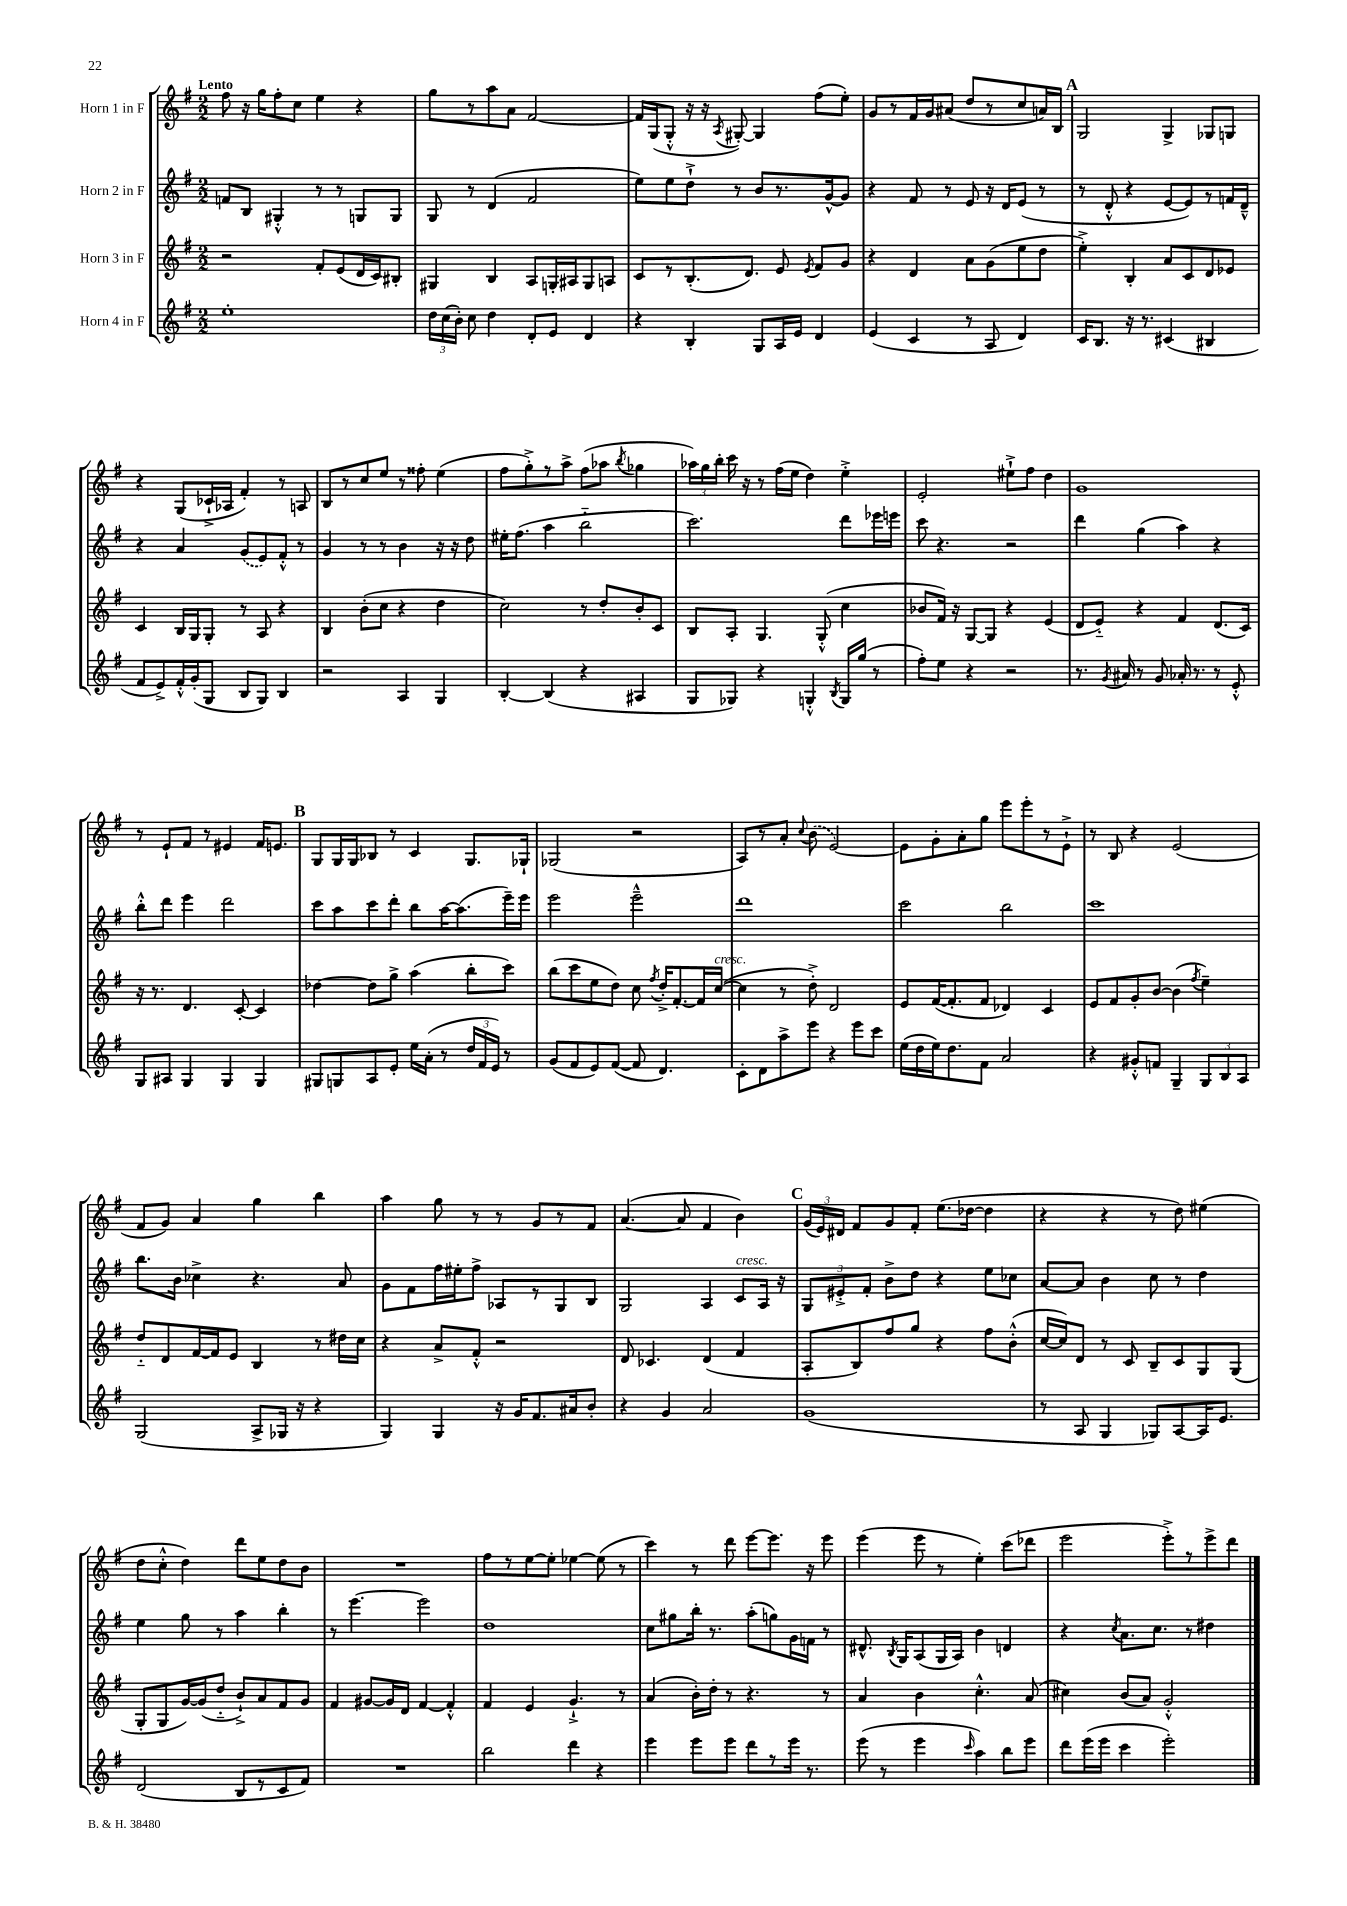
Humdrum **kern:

**kern	**kern	**kern	**kern
*part4	*part3	*part2	*part1
*staff4	*staff3	*staff2	*staff1
*I"Horn 4 in F	*I"Horn 3 in F	*I"Horn 2 in F	*I"Horn 1 in F
*clefG2	*clefG2	*clefG2	*clefG2
*k[f#]	*k[f#]	*k[f#]	*k[f#]
*M2/2	*M2/2	*M2/2	*M2/2
=1	=1	=1	=1
!	!	!	!LO:TX:a:B:t=Lento
1ee'	2r	8fn/L	8ff#\
.	.	8B/J	16r
.	.	.	16gg\KL
.	.	4G#X'^^/	8ff#'\
.	.	.	8cc\J
.	8f#'/L	8r	4ee\
.	(8e/	8r	.
.	16d/L	8Gn/L	4r
.	16c/J)	.	.
.	8B#X'/J	8G/J	.
=2	=2	=2	=2
24dd\LL	4G#X/	8G/	8gg\L
(24cc\	.	.	.
24b'\JJ)	.	.	.
8cc\	.	8r	8r
4dd\	4B/	(4d/	8aa\
.	.	.	8a\J
8d'/L	8A/L	2f#/	[2f#/
8e/J	16Gn'/L	.	.
.	16A#X/J	.	.
4d/	8G/	.	.
.	8An/J	.	.
=3	=3	=3	=3
4r	8c/L	8ee\L)	16f#/LL]
.	.	.	(16G/J
.	8r	8ee\	8G'^^/J
4B'/	(8.B'/	8dd`^\J	16r
.	.	.	16r
.	.	.	8qA/
.	.	8r	[8G#X'/)
.	8.d/J)	.	.
8G/L	.	8b/L	4G#/]
16A/L	8e/	8.r	.
16e/JJ	.	.	.
.	8qe/	.	.
4d/	8f#/L	.	(8ff#\L
.	.	[16g^^/k	.
.	8g/J	8g/J]	8ee'\J)
=4	=4	=4	=4
(4e/	4r	4r	8g/L
.	.	.	8r
4c/	4d/	8f#/	16f#/L
.	.	.	16g/J
.	.	8r	(8a#X/J
8r	8a\L	8e/	8dd/L
8A/	(8g\	16r	8r
.	.	16d/KL	.
4d/)	8ee\	(8e/J	8cc/
.	8dd\J	8r	16an/L)
.	.	.	16B/JJ
!!LO:REH:place=s1:t=A
=5	=5	=5	=5
16c/KL	4ee'^\)	8r	2G/
8.B/J	.	.	.
.	.	8d'^^/	.
16r	4B'/	4r	.
8.r	.	.	.
(4c#X/	8a/L	[8e/L	4G^/
.	8c/	8e/])	.
4B#X/	8d/	8r	8G-X/L
.	8e-X/J	16fn/L	8Gn/J
.	.	16d~^^/JJ	.
!!LO:LB:g=z
=6	=6	=6	=6
8f#/L	4c/	4r	4r
8e^/)	.	.	.
16f#'^^/L	16B/LL	4a/	(8G/L
(16g'/J	16G/J	.	.
8G/J	8G'/J	.	16c-X`^/L
.	.	.	16A-X/JJ
8B/L	8r	(8g/L	4f#'/)
8G/J)	8A/	8e/)	.
4B/	4r	8f#'^^/J	8r
.	.	8r	8An/
=7	=7	=7	=7
2r	4B/	4g/	8B/L
.	.	.	8r
.	(8b'\L	8r	8cc/
.	8cc\J	8r	8ee/J
4A/	4r	4b\	8r
.	.	.	8ff##X'\
4G/	4dd\	16r	(4ee\
.	.	16r	.
.	.	8dd\	.
=8	=8	=8	=8
[4B'/	2cc\)	16ee#X'\KL	8ff#\L
.	.	(8.ff#\J	.
.	.	.	8gg'^\)
(4B/]	.	4aa\	8r
.	.	.	8aa^\J
4r	8r	2bb\	(8ff#\L
.	8dd'/L	.	8aa-X\J
.	.	.	8qbb/
4A#X/	8b'/	.	4gg-X\
.	8c/J	.	.
=9	=9	=9	=9
8G/L	8B/L	2.ccc\)	24aa-X\LL)
.	.	.	24gg\
.	.	.	24bb'\JJ
8G-X/J)	8A'/J	.	16ccc\
.	.	.	16r
4r	4.G/	.	8r
.	.	.	(16ff#\LL
.	.	.	16ee\JJ
4Gn'^^/	.	.	4dd\)
.	(8G'^^/	.	.
8qB/	.	.	.
16G/LL	4cc\	8ddd\L	4ee'^\
(16gg/JJ	.	.	.
8r	.	16eee-X\L	.
.	.	16eeen\JJ	.
=10	=10	=10	=10
8ff#'\L)	8b-X/L	8ccc\	2e'/
8ee\J	16f#/Jk)	4.r	.
.	16r	.	.
4r	[8G/L	.	.
.	8G/J]	.	.
2r	4r	2r	8ee#X`^\L
.	.	.	8ff#\J
.	(4e/	.	4dd\
=11	=11	=11	=11
8.r	8d/L	4ddd\	1g
.	8e/J)	.	.
8qg/	.	.	.
16a#X/	.	.	.
8r	4r	(4gg\	.
8g/	.	.	.
16a-X'/	4f#/	4aa\)	.
8.r	.	.	.
8r	(8.d/L	4r	.
8e'^^/	.	.	.
.	16c/Jk)	.	.
!!LO:LB:g=z
=12	=12	=12	=12
8G/L	16r	8bb'^^\L	8r
.	8.r	.	.
8A#X/J	.	8ddd\J	8e`/L
4G/	4.d/	4eee\	8f#/J
.	.	.	8r
4G/	.	2ddd\	4e#X/
.	[8c'/	.	.
4G/	4c/]	.	16f#/KL
.	.	.	8.en/J
!!LO:REH:place=s1:t=B
=13	=13	=13	=13
8G#X/L	[4dd-X\	8ccc\L	8G/L
8Gn/	.	8aa\	16G/L
.	.	.	16G/J
8A/	8dd-\L]	8ccc\	8B-X/J
8e'/J	8gg^\J	8ddd'\J	8r
16ee\LL	(4aa\	8bb\L	4c/
(16a'\JJ	.	.	.
8r	.	[16aa\K	.
.	.	(8.aa\]	.
24dd/LL	8bb'\L	.	8.G/L
24f#/	.	.	.
24e/JJ)	.	.	.
8r	8ccc\J)	16eee~\L)	.
.	.	16eee\JJ	16G-X`/Jk
=14	=14	=14	=14
(8g/L	(8bb\L	2eee\	(2G-X/
8f#/	8ccc\	.	.
8e/)	8ee\	.	.
([8f#/J	8dd\J)	.	.
8f#/]	8cc\	2eee~^^\	2r
.	8qff#/	.	.
4.d/)	16dd'^/KL	.	.
.	[8.f#'/	.	.
.	16f#/L]	.	.
!	!LO:TX:a:i:t=cresc.	!	!
.	([16cc/JJ	.	.
=15	=15	=15	=15
8c'\L	4cc\]	1ddd	8A/L)
8d\	.	.	8r
8aa^\	8r	.	8a'/J
.	.	.	8qqcc/
8eee\J	8dd'^\)	.	(8b\
4r	2d/	.	[2e/)
8eee\L	.	.	.
8ccc\J	.	.	.
=16	=16	=16	=16
(16ee\LL	8e/L	2ccc\	8e\L]
16dd\	.	.	.
16ee\J)	([16f#/K	.	8g'\
8.dd\	8.f#'/]	.	.
.	.	.	8a'\
8f#\J	8f#/J	.	8gg\J
2a/	4d-X/)	2bb\	8eee\L
.	.	.	8eee'\
.	4c/	.	8r
.	.	.	8e`^\J
=17	=17	=17	=17
4r	8e/L	1ccc	8r
.	8f#/	.	8B/
8g#X'^^/L	8g'/	.	4r
8fn/J	[8b/J	.	.
4G~/	(4b\]	.	(2e/
.	8qff#/	.	.
12G/L	4ee~\)	.	.
12B/	.	.	.
12A/J	.	.	.
!!LO:LB:g=z
=18	=18	=18	=18
(2G/	8dd/L	8.bb\L	8f#/L
.	8d/	.	8g/J)
.	.	16b\Jk	.
.	[16f#/L	4cc-X^\	4a/
.	16f#/J]	.	.
.	8e/J	.	.
8A^/L	4B/	4.r	4gg\
16G-X/Jk	.	.	.
16r	.	.	.
4r	8r	.	4bb\
.	16dd#X\LL	8a/	.
.	16cc\JJ	.	.
=19	=19	=19	=19
4G/)	4r	8g\L	4aa\
.	.	8f#\	.
4G/	8a^/L	16ff#\L	8gg\
.	.	16ee#X'\J	.
.	8f#'^^/J	8ff#^\J	8r
16r	2r	8A-X/L	8r
16g/KL	.	.	.
8.f#/	.	8r	8g/L
.	.	8G/	8r
16a#X/k	.	.	.
8b'/J	.	8B/J	8f#/J
=20	=20	=20	=20
4r	8d/	2G/	([4.a/
.	4.c-X/	.	.
4g/	.	.	.
.	.	.	8a/]
2a/	(4d/	4A/	4f#/
!	!	!LO:TX:a:i:t=cresc.	!
.	4f#/	8c/L	4b\)
.	.	16A/Jk	.
.	.	16r	.
!!LO:REH:place=s1:t=C
=21	=21	=21	=21
(1g	8A'/L	12G/L	(24g/LL
.	.	.	24e/)
.	.	12e#X'^/	24d#X/JJ
.	8B/)	.	8f#/L
.	.	12f#'/J	.
.	8ff#/	8b^\L	8g/
.	8gg/J	8dd\J	8f#'/J
.	4r	4r	(8.ee\L
.	.	.	[16dd-X\Jk
.	8ff#\L	8ee\L	4dd-\]
.	(8b'^^\J	8cc-X\J	.
=22	=22	=22	=22
8r	[16cc/LL	[8a/L	4r
.	16cc/J])	.	.
8A/	8d/J	8a/J]	.
4G/	8r	4b\	4r
.	8c/	.	.
8G-X/L)	8B~/L	8cc\	8r
[8A/	8c/	8r	8dd\)
16A/K]	8G/	4dd\	(4ee#X\
8.e/J	.	.	.
.	(8G/J	.	.
!!LO:LB:g=z
=23	=23	=23	=23
(2d/	8G'/L	4ee\	8dd\L
.	8G/	.	8cc'^^\J
.	[16g/L)	8gg\	4dd\)
.	(16g/J]	.	.
.	8dd/J	8r	.
8B/L	8b`^/L)	4aa\	8ddd\L
8r	8a/	.	8ee\
8c/	8f#/	4bb'\	8dd\
8f#/J)	8g/J	.	8b\J
=24	=24	=24	=24
1r	4f#/	8r	1r
.	.	[4.eee\	.
.	[8g#X/L	.	.
.	16g#/L]	.	.
.	16d/JJ	.	.
.	[4f#/	2eee\]	.
.	4f#'^^/]	.	.
=25	=25	=25	=25
2bb\	4f#/	1dd	8ff#\L
.	.	.	8r
.	4e/	.	[8ee\
.	.	.	8ee'\J]
4ddd\	4.g`^/	.	[4ee-X\
4r	.	.	(8ee-\]
.	8r	.	8r
=26	=26	=26	=26
4eee\	(4a/	8cc\L	4ccc\)
.	.	8gg#X\	.
8eee\L	16b'\LL)	16bb'\Jk	8r
.	16dd'\JJ	8.r	.
8eee\J	8r	.	8ddd\
8ddd\L	4.r	(8aa'\L	[8eee\L
8r	.	8ggn\)	8.eee\J]
16eee\Jk	.	16g\L	.
8.r	.	16fn\JJ	16r
.	8r	8r	8eee\
=27	=27	=27	=27
(8eee\	4a/	8.d#X^^/	(4eee\
8r	.	.	.
.	.	8qB/	.
.	.	16G/KL	.
4eee\	4b\	(8A/	8eee\
.	.	16G/L	8r
.	.	16A/JJ)	.
16qqccc/	.	.	.
4aa\)	4.cc'^^\	4b\	4ee'\)
8bb\L	.	4dn/	(8ccc\L
8eee\J	(8a/	.	8ddd-X\J
=28	=28	=28	=28
8ddd\L	4cc#X\)	4r	2eee\
(16eee\L	.	.	.
16eee\JJ	.	.	.
.	.	8qcc/	.
4ccc\	(8b/L	8.a\L	.
.	8a/J)	.	.
.	.	8.cc\J	.
2eee'\)	2g'^^/	.	8eee'^\L)
.	.	8r	8r
.	.	4dd#X\	8eee^\
.	.	.	8ddd\J
==	==	==	==
*-	*-	*-	*-
